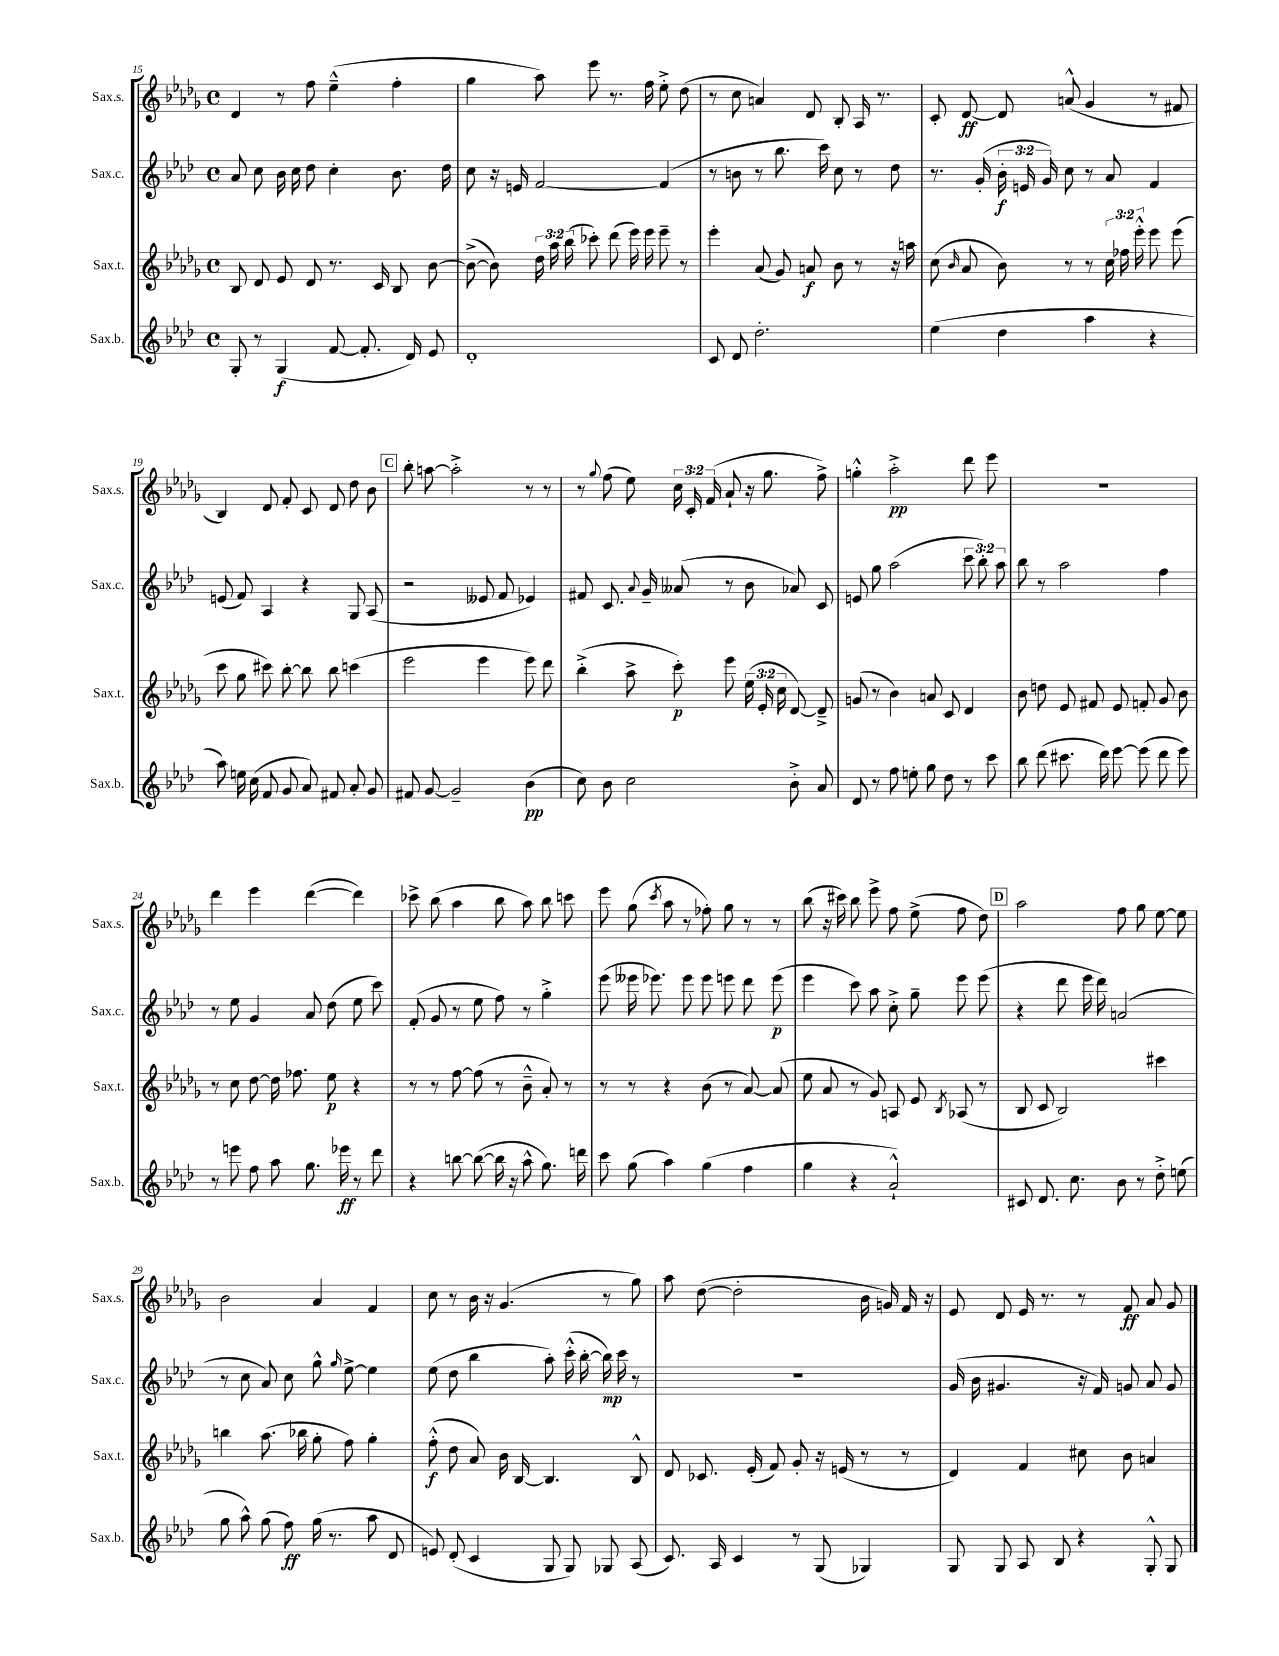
<<
\new StaffGroup <<
\new Staff = "s0" \with { instrumentName = "Sax.s." shortInstrumentName = "Sax.s." } {
    \clef treble \key des \major \defaultTimeSignature \time 4/4 \override Staff.TupletNumber.text = #tuplet-number::calc-fraction-text
    \autoBeamOff des'4 r8 f''8 ees''4---^( f''4-. |
    ges''4 aes''8) ees'''8 r8. f''16 ees''8-.-> des''8( |
    r8 c''8 a'4) des'8 bes8-. aes16 r8. |
    c'8-. des'8~\ff des'8 a'8-^( ges'4 r8 fis'8 |
    bes4) des'8 f'8-. c'8 des'8 des''8 bes'8 |
    \mark \markup { \box "C" } bes''8-. a''8~ a''2-.-> r8 r8 |
    r8 \appoggiatura { ges''8 } f''8( ees''8) \tuplet 3/2 { c''16 c'16-. f'16( } aes'8-! r16 ges''8. f''8->) |
    g''4-.-^ aes''2-.->\pp des'''8 ees'''8 |
    R1 |
    des'''4 ees'''4 des'''4~( des'''4) |
    ces'''8-> bes''8( aes''4 bes''8 aes''8) bes''8 c'''8 |
    ees'''8 ges''8( \acciaccatura { c'''8 } aes''8 r8 fes''8-.) ges''8 r8 r8 |
    bes''8( r16 cis'''16) bes''8 ees'''8-> f''8 ees''8->( f''8 des''8) |
    \mark \markup { \box "D" } aes''2 f''8 ges''8 ees''8~ ees''8 |
    bes'2 aes'4 f'4 |
    c''8 r8 bes'16 r16 ges'4.( r8 ges''8) |
    aes''8 des''8~( des''2-. bes'16 g'16) f'16 r16 |
    ees'8 des'8 ees'16 r8. r8 f'8\ff aes'8 ges'8 \bar "|." |
}
\new Staff = "s1" \with { instrumentName = "Sax.c." shortInstrumentName = "Sax.c." } {
    \clef treble \key aes \major \defaultTimeSignature \time 4/4 \override Staff.TupletNumber.text = #tuplet-number::calc-fraction-text
    \autoBeamOff aes'8 c''8 bes'16 c''16 des''8 c''4-. bes'8. des''16 |
    c''8 r16 e'16 f'2~ f'4( |
    r8 b'8 r8 bes''8. c'''16) c''8 r8 des''8 |
    r8. g'16-.( \tuplet 3/2 { bes'16-.\f e'16 g'16) } c''8 r8 aes'8 f'4 |
    e'8( f'8) aes4 r4 g8 aes8( |
    \mark \markup { \box "C" } r2 eeses'8 f'8 ees'4) |
    fis'8 c'8. \appoggiatura { aes'8 } g'16-- aeses'8( r8 bes'8 aes'8) c'8 |
    e'8 g''8 aes''2( \tuplet 3/2 { c'''8 bes''8-.) aes''8 } |
    bes''8 r8 aes''2 f''4 |
    r8 ees''8 g'4 aes'8 des''8( ees''8 c'''8) |
    f'8-.( g'8 r8 ees''8 f''8) r8 g''4-.-> |
    ees'''8( eeses'''16 ees'''8.) ees'''8 ees'''8 e'''8 des'''8 e'''8\p( |
    ees'''4 c'''8) aes''8 c''8-.-> g''8-- ees'''8 ees'''8( |
    \mark \markup { \box "D" } r4 des'''8 ees'''16 des'''16) a'2( |
    r8 c''8 aes'8) c''8 g''8-^ \grace { g''16 } ees''8~-> ees''4 |
    ees''8( des''8 bes''4 aes''8-.) c'''16-.-^( bes''16~-. bes''16\mp) c'''16 r8 |
    R1 |
    g'16( bes'16 gis'4. r16 f'16) g'8 aes'8 g'8 \bar "|." |
}
\new Staff = "s2" \with { instrumentName = "Sax.t." shortInstrumentName = "Sax.t." } {
    \clef treble \key des \major \defaultTimeSignature \time 4/4 \override Staff.TupletNumber.text = #tuplet-number::calc-fraction-text
    \autoBeamOff bes8 des'8 ees'8 des'8 r8. c'16 bes8 bes'8~ |
    bes'8~->( bes'8) \tuplet 3/2 { des''16 aes''16 bes''16( } ces'''8-.) des'''8( ees'''16) ees'''16 ees'''8-- r8 |
    ees'''4-. aes'8( ges'8) a'8\f bes'8 r8 r16 a''16 |
    c''8( \grace { bes'16 } aes'8 bes'8) r8 r8 \tuplet 3/2 { c''16 fes''16 ees'''16-.-^ } ees'''8 ees'''8( |
    c'''8 ges''8 cis'''8) bes''8~-. bes''8 bes''8 c'''4( |
    \mark \markup { \box "C" } ees'''2 ees'''4 ees'''8) des'''8 |
    bes''4-.->( aes''8-> c'''8-.\p) ees'''8 \tuplet 3/2 { ees''16( ees'16-. c''16 } des'8~) des'8---> |
    g'8( r8 bes'4) a'8 c'8 des'4 |
    bes'8 d''8 ees'8 fis'8 ees'8 f'8-. ges'8 bes'8 |
    r8 c''8 des''8~ des''16 fes''8. ees''8\p r4 |
    r8 r8 f''8~ f''8( r8 bes'8---^ aes'8-.) r8 |
    r8 r8 r4 bes'8( r8 aes'8~) aes'8( |
    ees''8 aes'8 r8 ges'8) a8 ees'8 \acciaccatura { bes8 } aes8( r8 |
    \mark \markup { \box "D" } bes8 c'8 bes2) cis'''4 |
    b''4 aes''8.( bes''16 ges''8-. f''8) ges''4-. |
    f''8-.-^\f( des''8 aes'8) bes'16 bes16~ bes4. bes8-^ |
    des'8 ces'8. ees'16-.( f'8) ges'8-. r16 e'16( r8 r8 |
    des'4) f'4 cis''8 bes'8 a'4 \bar "|." |
}
\new Staff = "s3" \with { instrumentName = "Sax.b." shortInstrumentName = "Sax.b." } {
    \clef treble \key aes \major \defaultTimeSignature \time 4/4
    \autoBeamOff g8-. r8 g4\f( f'8~ f'8.-. des'16) ees'8 |
    des'1-. |
    c'8 des'8 des''2.-. |
    ees''4( des''4 aes''4 r4 |
    aes''8) e''16 c''16( f'8 g'8 aes'8) fis'8 aes'8-. g'8 |
    \mark \markup { \box "C" } fis'8 g'8~ g'2-- bes'4\pp( |
    c''8) bes'8 c''2 bes'8-.-> aes'8 |
    des'8 r8 f''8 e''8-. g''8 des''8 r8 c'''8 |
    bes''8 des'''8( cis'''8. des'''16) ees'''8~ ees'''8( des'''8 ees'''8) |
    r8 e'''8 f''8 aes''8 g''8. ees'''16\ff r8 des'''8 |
    r4 b''8~ b''8~( b''16 r16 aes''8-^ g''8.) d'''16 |
    c'''8 g''8( aes''4) g''4( f''4 |
    g''4 r4 aes'2-!-^) |
    \mark \markup { \box "D" } cis'8 des'8. c''8. bes'8 r8 des''8-.-> e''8( |
    g''8 aes''8-^) g''8( f''8\ff) g''16( r8. aes''8 des'8 |
    e'8) des'8-.( c'4 g8 g8) ges8 aes8( |
    c'8.) aes16 c'4 r8 g8( ges4) |
    g8 g8 aes8 bes8 r4 g8-.-^ g8 \bar "|." |
}
>>
>>
\layout { \context { \Score currentBarNumber = #15 } }
